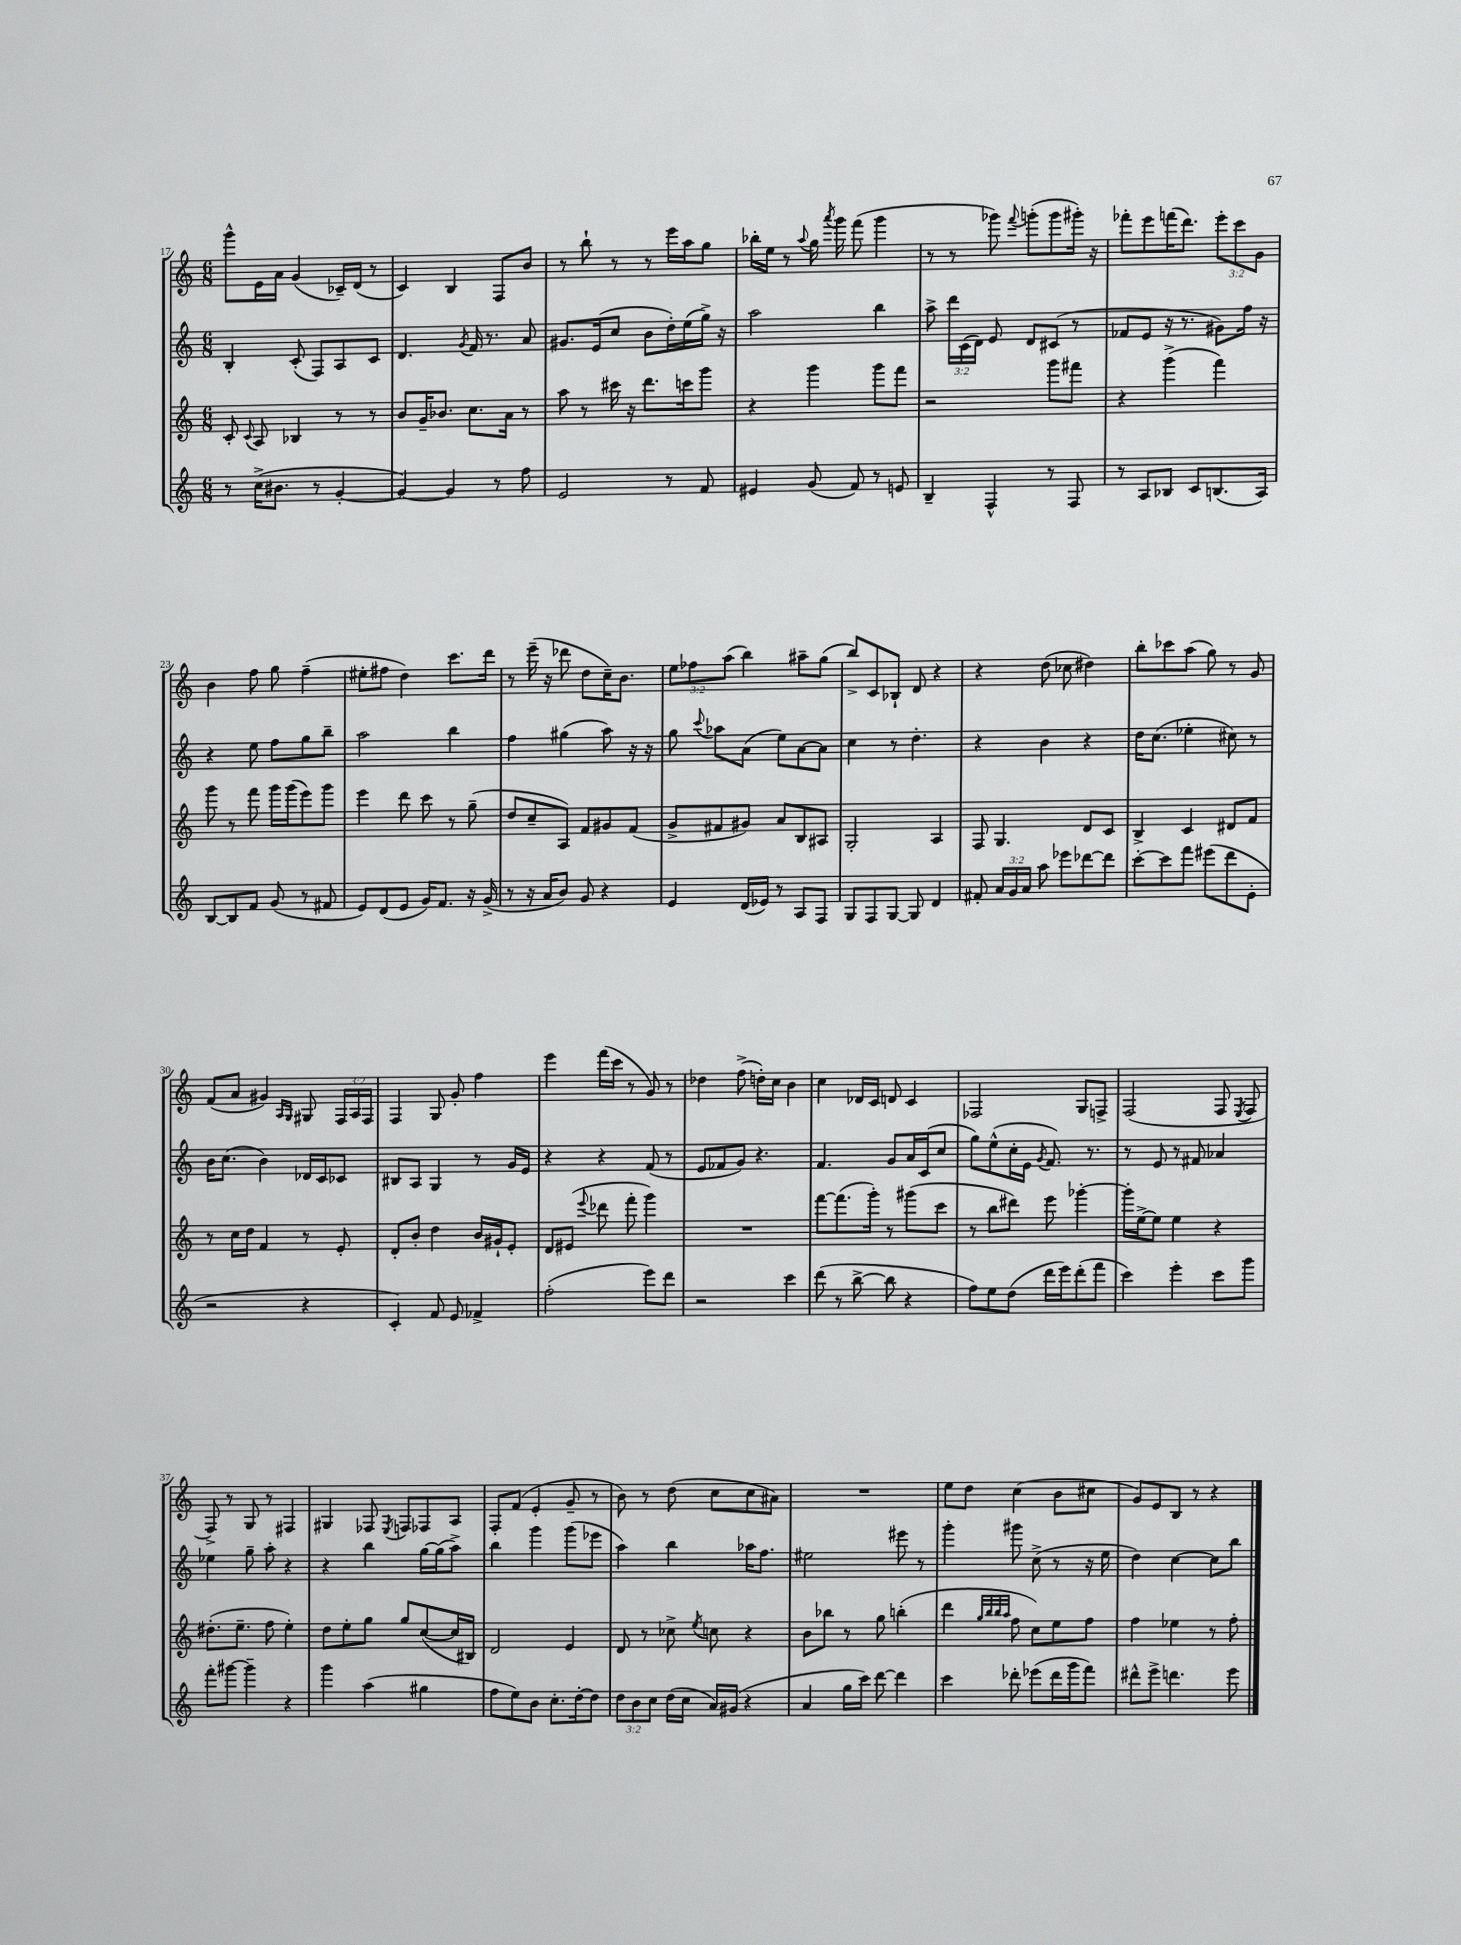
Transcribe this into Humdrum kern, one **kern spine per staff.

**kern	**kern	**kern	**kern
*part4	*part3	*part2	*part1
*staff4	*staff3	*staff2	*staff1
*clefG2	*clefG2	*clefG2	*clefG2
*k[]	*k[]	*k[]	*k[]
*M6/8	*M6/8	*M6/8	*M6/8
=17	=17	=17	=17
8r	8c'/	4B'/	8ggg^^\L
.	8qqc/	.	.
(16cc^\KL	8A/	.	16e\L
8.b#X\J	.	.	16a\JJ
.	4B-X/	(8c'/	(4g/
8r	.	8F/L)	.
[4g'/	8r	8A/	16c-X~/LL)
.	.	.	(16d/JJ
.	8r	8c/J	8r
=18	=18	=18	=18
4g/_)	8b/L	4.d/	4c/)
.	16g~/K	.	.
.	8.b-X/J	.	.
4g/]	.	.	4B/
.	.	8qg/	.
.	8.cc\L	16f/	.
.	.	8.r	.
8r	.	.	8F/L
.	16a\Jk	.	.
8ff\	8r	8a/	8b/J
=19	=19	=19	=19
2e/	8aa\	8.g#X/L	8r
.	8r	.	8bb`\
.	.	(16e/k	.
.	16ccc#X\	8cc/J	8r
.	16r	.	.
.	8.ddd\L	8b\L	8r
8r	.	16dd'\L)	16eee\LL
.	16cccn\k	(16ee\	16aa\J
8f/	8ggg\J	16gg^\JJ)	8gg\J
.	.	16r	.
=20	=20	=20	=20
4e#X/	4r	2aa\	16bb-X'\LL
.	.	.	16ee\JJ
.	.	.	8r
.	.	.	8qqaa/
(8g/	4ggg\	.	16gg\
.	.	.	8qaaa/
.	.	.	16ggg\
8f/)	.	.	(8fff\
8r	8ggg\L	4bb\	4ggg\
8en/	8fff\J	.	.
=21	=21	=21	=21
4B~/	2r	8aa^\	8r
.	.	24ddd\LL	8r
.	.	(24c\	.
.	.	24d\JJ)	.
4F^^/	.	8e/	8ggg-X\)
.	.	.	8qqfff/
.	.	8d/L	(8gggn'\L
8r	8ggg\L	(8c#X/J	8ggg\
8F/	8fff#X\J	8r	16ggg#X'\Jk)
.	.	.	16r
=22	=22	=22	=22
8r	4r	8f-X/L	8fff-X'\L
8A/L	.	8e/J	8eee\
8B-X/J	(4ggg^\	16r	(16fffn\K
.	.	8.r	8.ddd\J)
8c/L	.	.	.
(8.Bn/	4fff\)	8g#X\L)	12eee'\L
.	.	.	12ccc\
.	.	16ff\Jk	.
.	.	.	12g\J
16A/Jk)	.	16r	.
!!LO:LB:g=z
=23	=23	=23	=23
[8B/L	8ggg\	4r	4b\
8B/]	8r	.	.
8f/J	8fff\	8ee\	8ff\
(8g/	16ggg\LL	8ff\L	8gg\
.	(16ggg\J	.	.
8r	8eee\)	8gg\	(4ff~\
8f#X/	8ggg\J	8bb~\J	.
=24	=24	=24	=24
8e/L)	4eee\	2aa\	8ee#X'\L
(8d/	.	.	8ff#X\J
8e/J	8ddd\	.	4dd\)
16g/KL)	8ccc\	.	.
8.f/J	.	.	.
.	8r	4bb\	8.ccc\L
16r	(8gg~\	.	.
(16g^/	.	.	16ddd\Jk
=25	=25	=25	=25
8r	8dd/L	4ff\	8r
16r	8cc~/	.	(16eee~\
16a/KL	.	.	16r
8b/J)	8A/J)	(4gg#X\	8ddd-X\
8g/	8f/L	.	8dd\L
4r	8g#X/	8aa\)	16cc~\K)
.	.	.	8.b\J
.	(8f/J	16r	.
.	.	16r	.
=26	=26	=26	=26
4e/	8g^/L	8gg\	12ee\L
.	.	.	12ff-X\
.	.	8qqccc/	.
.	8f#X/	8aa-X\L	.
.	.	.	(12aa\J
(16d/LL	8g#X/J)	(8a\J	4bb\)
16e-X/JJ)	.	.	.
8r	8a/L	8ee\L)	.
8A/L	8B/	[8a\	8aa#X~\L
8F/J	8A#X/J	8a\J]	(8gg\J
=27	=27	=27	=27
8G/L	2G'/	4cc\	8bb^/L)
8F/	.	.	8c/
[8G/J	.	8r	8B-X`/J
8G/]	.	4.dd'\	8d/
4d/	4A/	.	4r
=28	=28	=28	=28
8f#X'/	8F/	4r	4r
24a/LL	4.G/	.	.
24g/	.	.	.
24a/JJ	.	.	.
8aa\	.	4b\	(8dd\
8eee-X\L	.	.	8cc-X\
[8ddd-X\	8d/L	4r	4dd#X\)
8ddd-\J]	8c/J	.	.
=29	=29	=29	=29
[8ccc'\L	4B^/	16dd\KL	8bb'\L
.	.	(8.cc\J	.
8ccc\]	.	.	8ccc-X\
8fff\J	4c/	4ee-X'\	(8aa\J
(8eee#X\L	.	.	8gg\)
8ddd\	8d#X/L	8cc#X\)	8r
8e'\J	8f/J	8r	8g/
!!LO:LB:g=z
=30	=30	=30	=30
2r	8r	16b\KL	(8f/L
.	.	(8.cc\J	.
.	16cc\LL	.	8a/J
.	16dd\JJ	.	.
.	4f/	4b\)	4g#X/)
.	.	.	16qqA/LL
.	.	.	16qqG/JJ
4r	8r	16d-X/LL	8G#X/
.	.	16c/J	.
.	8e'/	8c-X/J	24F/LL
.	.	.	24A/
.	.	.	24F/JJ
=31	=31	=31	=31
4c'/)	8d'/L	8B#X/L	4F/
.	8b'/J	8A/J	.
8f/	4dd\	4G/	8G/
8e/	.	.	8g'/
4f-X^/	16b/LL	8r	4ff\
.	16g#X`/J	.	.
.	8e'/J	16g/LL	.
.	.	16e/JJ	.
=32	=32	=32	=32
(2ff'\	8d/L	4r	4eee\
.	(8e#X/J	.	.
.	8qqeee/	.	.
.	8ddd-X\	4r	(16fff\LL
.	.	.	16ccc\JJ
.	8fff'\	.	8r
8eee\L)	4ggg\)	(8f/	8g/)
8ddd\J	.	8r	8r
=33	=33	=33	=33
2r	2.r	8e/L	4dd-X\
.	.	8f-X/	.
.	.	8g/J)	(8ff^\
.	.	4.r	16ddn'\LL)
.	.	.	16cc\JJ
4ccc\	.	.	4b\
=34	=34	=34	=34
(8ddd\	[8fff\L	4.f/	4cc\
8r	(8.fff\]	.	.
[8bb^\	.	.	16d-X/LL
.	16ggg'\Jk)	.	16c/JJ
8bb\]	8r	8g/L	8dn/
4r	(8ggg#X\L	16a/L	4c/
.	.	(16c/J	.
.	8ccc\J	8cc/J	.
=35	=35	=35	=35
8ff\L)	8r	8gg\L)	2F-X/
8ee\	8bb\L	(8ee^^\	.
(8dd\J	8ddd#X\J)	16cc'\L	.
.	.	16e\JJ	.
.	.	8qg/	.
16ddd\LL	8eee\	8.f/)	.
16eee\J)	.	.	.
(8ddd'\	[4ggg-X'\	.	8G/L
.	.	8.r	.
8fff\J	.	.	8Fn^/J
=36	=36	=36	=36
4ccc\)	16ggg-'\LL]	8r	(2F/
.	[16ee^\J	.	.
.	8ee\J]	8e/	.
4eee'\	4ee\	8r	.
.	.	8f#X/	.
8ccc\L	4r	4a-X/	8F/
.	.	.	8qE/
8ggg\J	.	.	8F/
!!LO:LB:g=z
=37	=37	=37	=37
8fff'\L	(8.dd#X'\L	4ee-X\	8F^/)
[8ggg#X\J	.	.	8r
.	8.ee~\J	.	.
4ggg#~\]	.	8gg~\	8G/
.	8ff\	8aa'\	8r
4r	4ee'\)	4r	4F#X/
=38	=38	=38	=38
4ggg\	8dd\L	4r	4G#X/
.	8ee'\	.	.
(4aa\	8gg\J	4bb\	8F-X/
.	.	.	8qE/
.	8gg/L	.	8Fn/L
4gg#X\	([8cc/	[16gg\LL	8F-X/
.	.	(16gg\J]	.
.	16cc/L]	8aa^\J)	8A/J
.	16B#X/JJ)	.	.
=39	=39	=39	=39
8ff\L	2d/	4bb\	8F'/L
8ee\)	.	.	(8f/J
8b\J	.	4ggg\	4e'/
8.cc'\L	.	.	.
.	4e/	(8ggg\L	8g~/
[16dd'\k	.	.	.
8dd\J]	.	8eee-X\J	8r
=40	=40	=40	=40
12dd\L	8d/	4aa\)	8b\)
12b\	.	.	.
.	8r	.	8r
12cc\J	.	.	.
(16dd\LL	8cc-X^\	4bb\	(8dd\
16cc\JJ	.	.	.
.	8qee/	.	.
16a/LL)	8ccn\	.	8cc\L
(16g#X/JJ	.	.	.
4r	4r	16aa-X\KL	8cc\
.	.	8.ff\J	.
.	.	.	8a#X\J)
=41	=41	=41	=41
4a/	8b\L	2ee#X\	2.r
.	8bb-X\J	.	.
16gg\LL	8r	.	.
16ccc\JJ)	.	.	.
[8ddd\	8gg\	.	.
4ddd\]	(4bbn'\	8eee#X\	.
.	.	8r	.
=42	=42	=42	=42
4ccc\	4ddd\	4ggg'\	8ee\L
.	.	.	8dd\J
.	32qqgg/LLL	.	.
.	32qqbb/	.	.
.	32qqbb/	.	.
.	32qqaa/JJJ	.	.
8ddd-X'\	8ff\	8ggg#X\	(4cc\
(8eee-X\L	8cc\L)	(8cc^\	.
16ddd-\L	8ee\	8r	8b\L
16ggg\J	.	.	.
8fff\J)	8ff\J	16r	8cc#X\J
.	.	16ee\	.
=43	=43	=43	=43
8ddd#X^^\L	4ff\	4dd\)	8g/L)
8eee^\J	.	.	8e/
4.dddn\	4ee-X\	[4cc\	8B/J
.	.	.	8r
.	8r	8cc\L]	4r
8eee\	8ff'\	8bb\J	.
==	==	==	==
*-	*-	*-	*-
